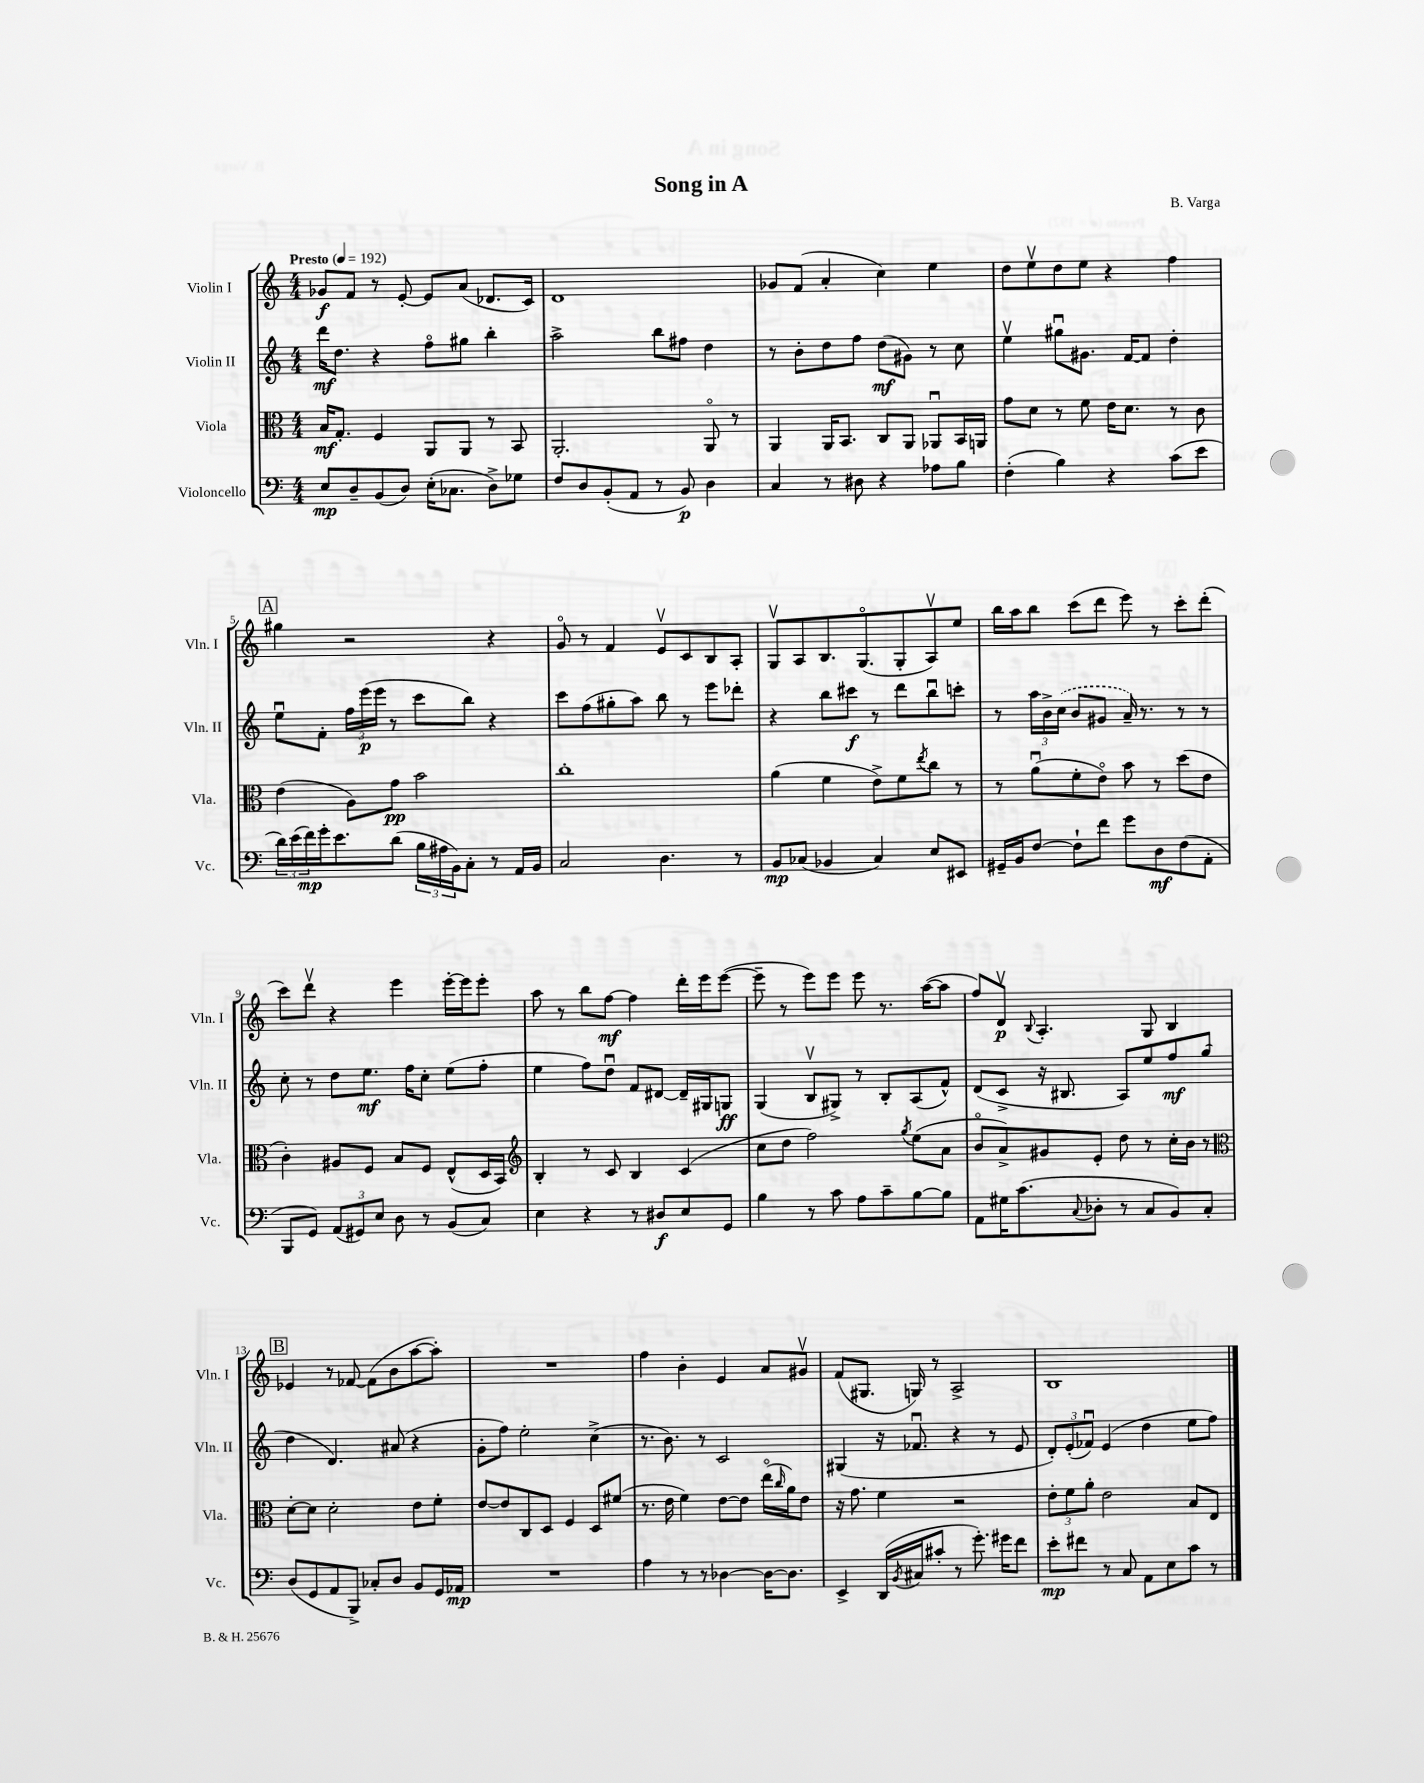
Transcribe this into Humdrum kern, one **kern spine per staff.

**kern	**dynam	**kern	**dynam	**kern	**dynam	**kern	**dynam
*part4	*part4	*part3	*part3	*part2	*part2	*part1	*part1
*staff4	*staff4	*staff3	*staff3	*staff2	*staff2	*staff1	*staff1
*I"Violoncello	*	*I"Viola	*	*I"Violin II	*	*I"Violin I	*
*I'Vc.	*	*I'Vla.	*	*I'Vln. II	*	*I'Vln. I	*
*clefF4	*	*clefC3	*	*clefG2	*	*clefG2	*
*k[]	*	*k[]	*	*k[]	*	*k[]	*
*M4/4	*	*M4/4	*	*M4/4	*	*M4/4	*
*MM192	*	*MM192	*	*MM192	*	*MM192	*
=1	=1	=1	=1	=1	=1	=1	=1
!	!	!	!	!	!	!LO:TX:a:B:t=Presto	!
8E/L	mp	16B/KL	mf	16ddd\KL	mf	8g-X/L	f
.	.	8.G'/J	.	8.dd\J	.	.	.
8D~/	.	.	.	.	.	8f/J	.
(8BB/	.	4F/	.	4r	.	8r	.
8D/J)	.	.	.	.	.	[8e'/	.
(16E'\KL	.	8AA/L	.	8ff\L	.	8e/L]	.
8.C-X\J	.	.	.	.	.	.	.
.	.	8AA/J	.	8gg#X\J	.	(8a/J	.
8D^\L)	.	8r	.	4bb'\	.	8.d-X/L	.
8G-X\J	.	8BB/	.	.	.	.	.
.	.	.	.	.	.	16c/Jk)	.
=2	=2	=2	=2	=2	=2	=2	=2
8F/L	.	2.AA'/	.	2aa^\	.	1d	.
8D/	.	.	.	.	.	.	.
(8BB'/	.	.	.	.	.	.	.
8AA/J	.	.	.	.	.	.	.
8r	.	.	.	8bb\L	.	.	.
8BB/)	p	.	.	8ff#X\J	.	.	.
4D\	.	8AA/	.	4dd\	.	.	.
.	.	8r	.	.	.	.	.
=3	=3	=3	=3	=3	=3	=3	=3
4C/	.	4AA/	.	8r	.	8g-X/L	.
.	.	.	.	8b'\L	.	(8f/J	.
8r	.	16AA/KL	.	8dd\	.	4a'/	.
.	.	8.BB/J	.	.	.	.	.
8D#X\	.	.	.	8ff\J	.	.	.
4r	.	8C/L	.	(8dd\L	mf	4cc\)	.
.	.	8AA/J	.	8g#X\J)	.	.	.
8A-X\L	.	8AA-Xu/L	.	8r	.	4ee\	.
8B\J	.	16BB/L	.	8cc\	.	.	.
.	.	16AAn/JJ	.	.	.	.	.
=4	=4	=4	=4	=4	=4	=4	=4
(4F'\	.	8g\L	.	4eev\	.	8dd\L	.
.	.	8d\J	.	.	.	8eev\	.
4B\)	.	8r	.	8gg#Xu\L	.	8dd\	.
.	.	8f\	.	8.g#X\J	.	8ee\J	.
4r	.	16e\KL	.	.	.	4r	.
.	.	8.d\J	.	[16f/KL	.	.	.
.	.	.	.	8f/J]	.	.	.
(8c\L	.	8r	.	4dd'\	.	4ff\	.
8e\J	.	8c\	.	.	.	.	.
!!LO:LB:g=z
!!LO:REH:place=s1:t=A
=5	=5	=5	=5	=5	=5	=5	=5
24d\LL)	.	(4e\	.	8eeu\L	.	4gg#X\	.
(24e\	.	.	.	.	.	.	.
24f\)	mp	.	.	.	.	.	.
16g'\J	.	.	.	8f'\J	.	.	.
8.e\	.	.	.	.	.	.	.
.	.	8A\L)	.	24ff\LL	.	2r	.
.	.	.	.	(24eee\	p	.	.
.	.	.	.	24eee\JJ	.	.	.
(8d\J	.	8g\J	pp	8r	.	.	.
24B\LL	.	2b\	.	8ccc\L	.	.	.
24A#X\	.	.	.	.	.	.	.
24BB\J)	.	.	.	.	.	.	.
8C'\J	.	.	.	8bb\J)	.	.	.
8r	.	.	.	4r	.	4r	.
16AA/LL	.	.	.	.	.	.	.
16BB/JJ	.	.	.	.	.	.	.
=6	=6	=6	=6	=6	=6	=6	=6
2C/	.	1cc'	.	8ccc\L	.	8g/	.
.	.	.	.	(8ff\	.	8r	.
.	.	.	.	8gg#X'\	.	4f/	.
.	.	.	.	8aa\J)	.	.	.
4.D\	.	.	.	8bb\	.	8ev/L	.
.	.	.	.	8r	.	8c/	.
.	.	.	.	8eee\L	.	8B/	.
8r	.	.	.	8ddd-X'\J	.	8A'/J	.
=7	=7	=7	=7	=7	=7	=7	=7
8BB/L	mp	(4a\	.	4r	.	8Gv/L	.
(8C-X/J	.	.	.	.	.	8A/	.
4BB-X/	.	4f\	.	8bb\L	.	8.B/	.
.	.	.	.	8ccc#X\J	f	.	.
.	.	.	.	.	.	(8.G/	.
4C-/)	.	8e^\L)	.	8r	.	.	.
.	.	8f\	.	8ddd\L	.	8G'/	.
.	.	8qee/	.	.	.	.	.
8E/L	.	8cc\J	.	8bbu\	.	8Av/)	.
8EE#X/J	.	8r	.	8cccn'\J	.	8ee/J	.
=8	=8	=8	=8	=8	=8	=8	=8
16GG#X~/LL	.	8r	.	8r	.	16bb\LL	.
16BB/J	.	.	.	.	.	16aa\J	.
[8F/J	.	(8au\L	.	24aa\LL	.	8bb\J	.
.	.	.	.	24b^\	.	.	.
.	.	.	.	(24cc\JJ	.	.	.
8F`\L]	.	8f'\	.	8b/L	.	(8ccc\L	.
8f\J	.	8e\J)	.	8g#X/J	.	8ddd\J	.
8g\L	.	8b\	.	16a~/)	.	8eee\)	.
.	.	.	.	8.r	.	.	.
8D\	mf	8r	.	.	.	8r	.
(8F\	.	(8dd\L	.	8r	.	8ccc'\L	.
8AA'\J	.	8e\J	.	8r	.	(8ddd'\J	.
!!LO:LB:g=z
=9	=9	=9	=9	=9	=9	=9	=9
8BBB/L	.	4c'\)	.	8cc'\	.	8ccc\L)	.
8GG/J)	.	.	.	8r	.	8dddv\J	.
(12AA/L	.	8A#X/L	.	8dd\L	.	4r	.
12GG#X/)	.	.	.	.	.	.	.
.	.	8F/J	.	8.ee\J	mf	.	.
12E/J	.	.	.	.	.	.	.
8D\	.	8B/L	.	.	.	4eee\	.
.	.	.	.	16ff\KL	.	.	.
8r	.	8F/J	.	8cc'\J	.	.	.
(8BB/L	.	(8E^^/L	.	(8ee\L	.	[16eee'\LL	.
.	.	.	.	.	.	16eee\J]	.
8C/J)	.	16D/L	.	8ff'\J	.	8eee'\J	.
.	.	16BB/JJ)	.	.	.	.	.
=10	=10	=10	=10	=10	=10	=10	=10
*	*	*clefG2	*	*	*	*	*
4E\	.	4B'/	.	4ee\	.	8aa\	.
.	.	.	.	.	.	8r	.
4r	.	8r	.	8ff\L)	.	8bb\L	.
.	.	8c/	.	8ddu\J	.	[8ff\J	mf
8r	.	4B/	.	8f/L	.	4ff\]	.
8D#X/L	f	.	.	[8d#X/J	.	.	.
8E/	.	(4c/	.	16d#~/LL]	.	16ddd'\LL	.
.	.	.	.	16G#X/J	.	16eee\J	.
8GG/J	.	.	.	8Gn/J	ff	([8eee\J	.
=11	=11	=11	=11	=11	=11	=11	=11
4B\	.	8cc\L	.	(4G/	.	8eee~\]	.
.	.	8dd\J	.	.	.	8r	.
8r	.	2ff\)	.	8Bv/L	.	8eee\L)	.
8c\	.	.	.	8G#X^/J)	.	8eee\J	.
8A\L	.	.	.	8r	.	8eee\	.
8c~\	.	.	.	8B'/L	.	8.r	.
.	.	8qgg/	.	.	.	.	.
[8B\	.	(8ee\L	.	(8A/	.	.	.
.	.	.	.	.	.	([16aa\KL	.
8B\J]	.	8a\J	.	8f^^/J)	.	8aa\J]	.
=12	=12	=12	=12	=12	=12	=12	=12
8AA\L	.	8b/L	.	(8d/L	.	8ff/L)	.
16G#X\K	.	8a^/)	.	8c^/J	.	8dv/J	p
(8.c\	.	.	.	.	.	.	.
.	.	.	.	.	.	8qqB/	.
.	.	8g#X/	.	16r	.	4.A'/	.
.	.	.	.	8.B#X/	.	.	.
8qqC/	.	.	.	.	.	.	.
8D-X'\J	.	8e'/J	.	.	.	.	.
8r	.	8dd\	.	8A/L)	.	.	.
8C/L	.	8r	.	8ee/	.	8G/	.
8BB/)	.	16cc'\LL	.	8ff/	mf	4B/	.
.	.	16b\JJ	.	.	.	.	.
8C'/J	.	8r	.	(8gg/J	.	.	.
!!LO:LB:g=z
!!LO:REH:place=s1:t=B
=13	=13	=13	=13	=13	=13	=13	=13
*	*	*clefC3	*	*	*	*	*
(8D/L	.	[8d'\L	.	4dd\	.	4e-X/	.
8GG/	.	8d\J]	.	.	.	.	.
8AA/	.	2d'\	.	4.d/)	.	8r	.
8BBB^/J)	.	.	.	.	.	[8f-X/	.
8C-X'/L	.	.	.	.	.	(8f-\L]	.
8D/J	.	.	.	(8a#X/	.	8b\	.
8BB/L	.	8e\L	.	4r	.	[8aa\	.
16GG/L	.	8f'\J	.	.	.	8aa'\J])	.
16AA-X/JJ	mp	.	.	.	.	.	.
=14	=14	=14	=14	=14	=14	=14	=14
1r	.	[8e/L	.	8g'\L	.	1r	.
.	.	8e/]	.	8ff\J)	.	.	.
.	.	8C/	.	2ee'\	.	.	.
.	.	8D/J	.	.	.	.	.
.	.	4F/	.	.	.	.	.
.	.	8D/L	.	(4cc^\	.	.	.
.	.	(8f#X/J	.	.	.	.	.
=15	=15	=15	=15	=15	=15	=15	=15
4A\	.	8.r	.	8.r	.	4ff\	.
.	.	16e\	.	8.b\)	.	.	.
8r	.	4f\)	.	.	.	4b'\	.
8r	.	.	.	8r	.	.	.
[4D-X\	.	[8e\L	.	2c/	.	4e/	.
.	.	8e\J]	.	.	.	.	.
16D-\KL_	.	(16ee\LL	.	.	.	8a/L	.
.	.	16qqcc/	.	.	.	.	.
8.D-\J]	.	16a\J)	.	.	.	.	.
.	.	8e\J	.	.	.	8g#Xv/J	.
=16	=16	=16	=16	=16	=16	=16	=16
4EE^/	.	16r	.	(4G#X/	.	(8f/L	.
.	.	8.g\	.	.	.	.	.
.	.	.	.	.	.	8.G#X/J	.
(16DD/LL	.	4f\	.	16r	.	.	.
8qBB/	.	.	.	.	.	.	.
16C#X/J	.	.	.	8.f-Xu/	.	16Gn/)	.
8c#X'/J	.	.	.	.	.	8r	.
8r	.	2r	.	4r	.	2A^/	.
8.g'\)	.	.	.	.	.	.	.
.	.	.	.	8r	.	.	.
16g#X\KL	.	.	.	.	.	.	.
8f\J	.	.	.	8e/	.	.	.
=17	=17	=17	=17	=17	=17	=17	=17
8e'\L	mp	12e'\L	.	12d'/L)	.	1B	.
.	.	12f\	.	(12e'/	.	.	.
8f#X\J	.	.	.	.	.	.	.
.	.	12a'\J	.	12f-Xu/J)	.	.	.
8r	.	2e\	.	(4e/	.	.	.
8C/	.	.	.	.	.	.	.
8AA\L	.	.	.	4dd\	.	.	.
8E\	.	.	.	.	.	.	.
8c\J	.	8B/L	.	8ee\L	.	.	.
8r	.	8E/J	.	8ff\J)	.	.	.
==	==	==	==	==	==	==	==
*-	*-	*-	*-	*-	*-	*-	*-
